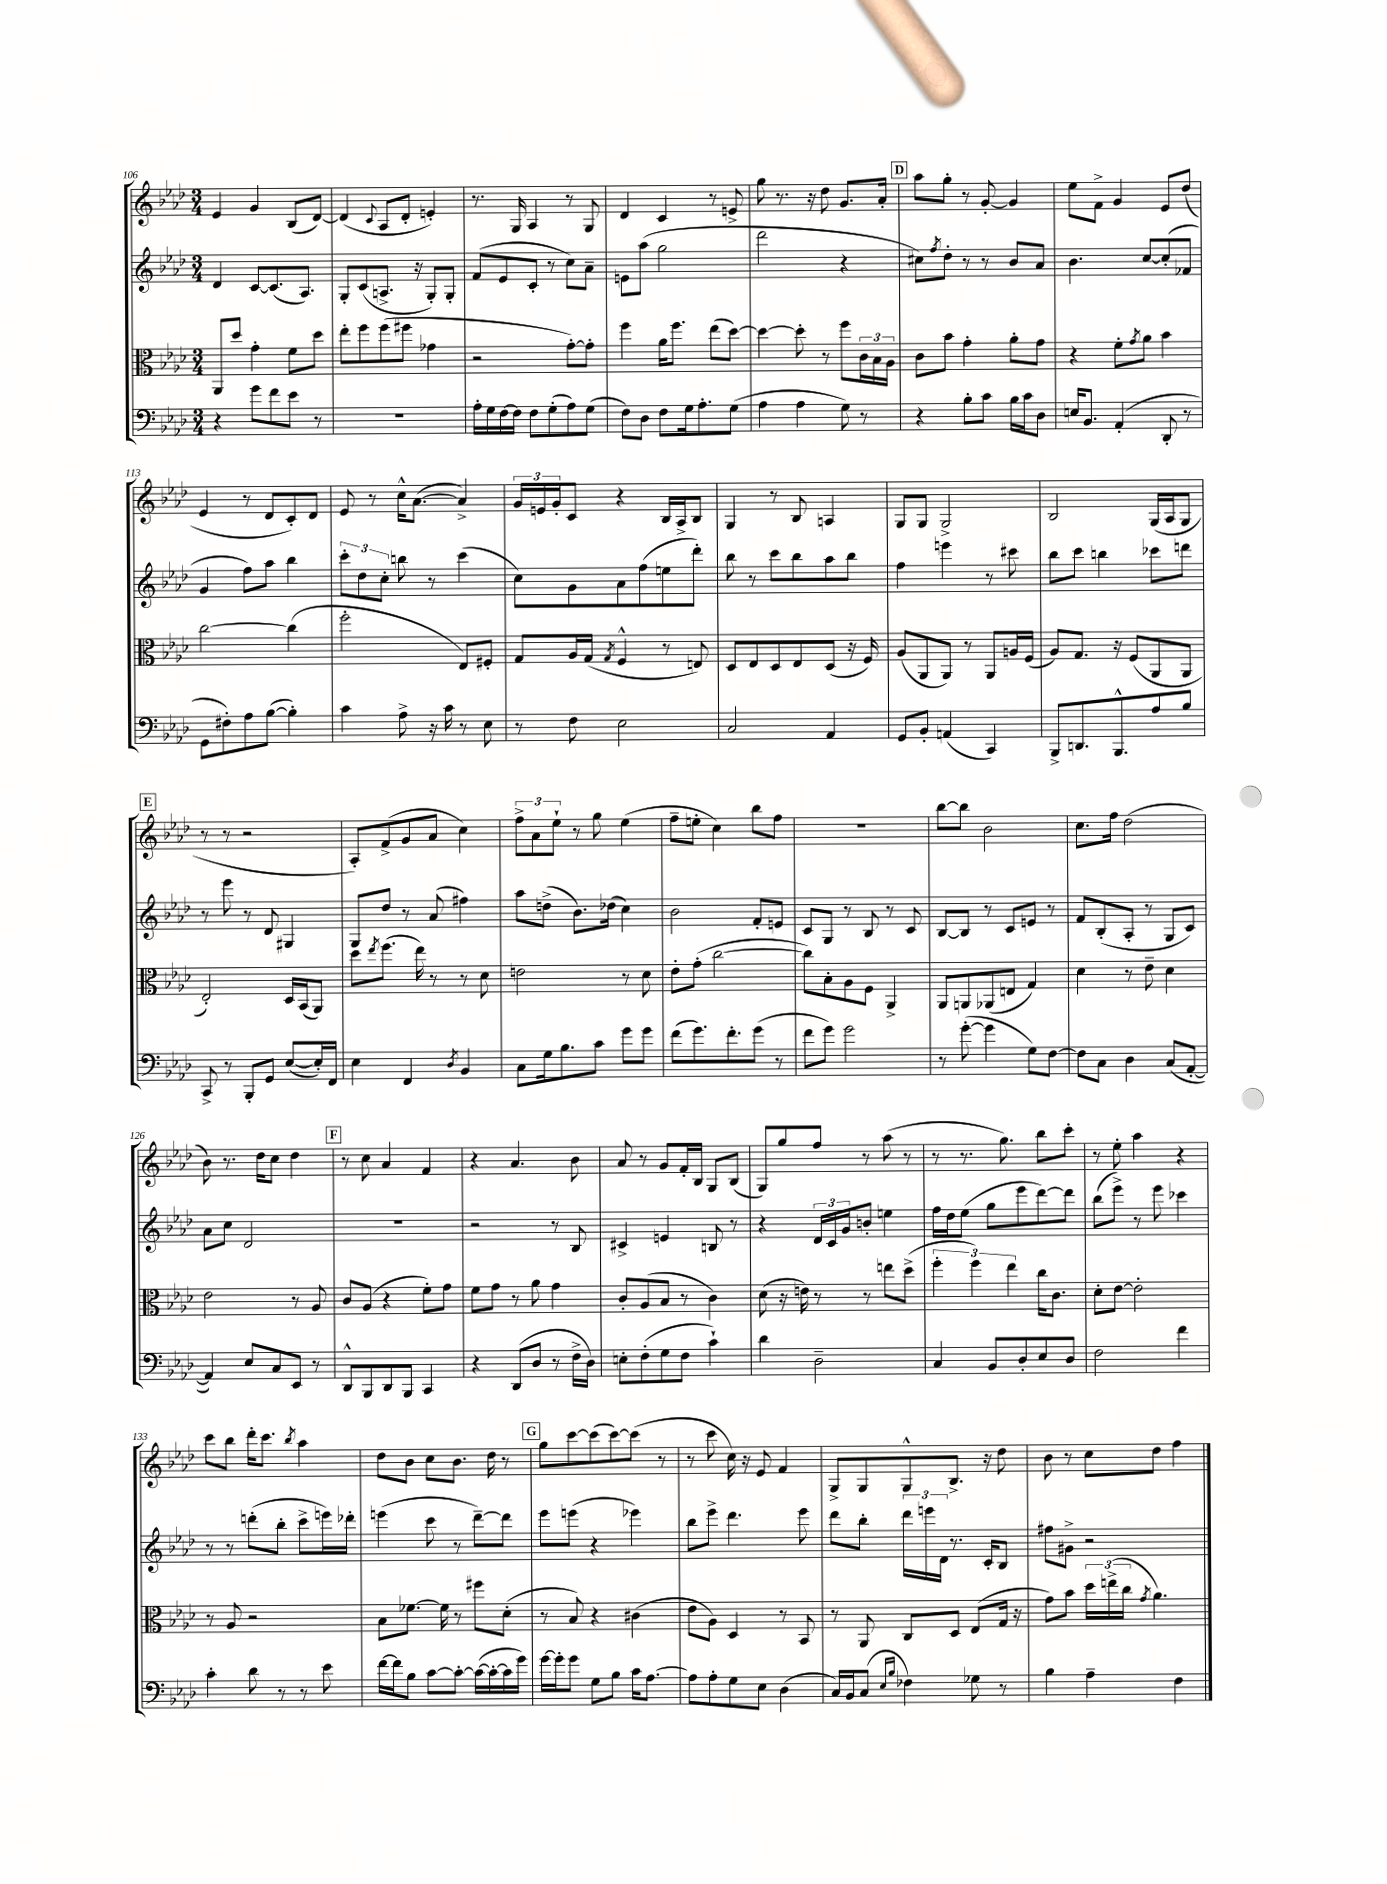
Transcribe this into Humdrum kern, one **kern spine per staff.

**kern	**kern	**kern	**kern
*staff4	*staff3	*staff2	*staff1
*clefF4	*clefC3	*clefG2	*clefG2
*k[b-e-a-d-]	*k[b-e-a-d-]	*k[b-e-a-d-]	*k[b-e-a-d-]
*M3/4	*M3/4	*M3/4	*M3/4
4r	8AA-	4d-	4e-
.	8dd-	.	.
8g	4g'	[8c	4g
8f	.	(8.c]	.
8e-	8f	.	(8B-
.	.	8.A-)	.
8r	8dd-	.	[8d-)
=	=	=	=
2.r	8ee-'	8G'	(4d-]
.	8ff	(8c	.
.	.	.	8qqc
.	(8ff	8.A^	8A-
.	8ff#	.	8d-'
.	.	16r	.
.	4g-	8G')	4e')
.	.	8G'	.
=	=	=	=
16A-'	2r	(8f	8.r
16G	.	.	.
[16F	.	8e-	.
16F]	.	.	16G
8F	.	8c'	4A-
(8G'	.	8r	.
8A-)	[8g')	8cc)	8r
(8G	8g']	8a-~	8G
=	=	=	=
8F)	4ff	8e	4d-
8D-	.	(8aa-	.
8F	16a-	2gg	4c
.	8.ff	.	.
16G	.	.	.
8.A-'	.	.	.
.	(8ee-	.	8r
(8G	[8dd-)	.	8e^
=	=	=	=
4A-	4dd-_	2ddd-	8gg
.	.	.	8.r
4A-	8dd-']	.	.
.	.	.	16r
.	8r	.	8dd-
8G)	8ff	4r	8.g
8r	24c	.	.
.	24B-	.	.
.	.	.	16a-'
.	24A-	.	.
=	=	=	=
4r	8c	8cc#)	8aa-
.	.	8qff	.
.	8b-	8dd-'	8gg'
8B-'	4g'	8r	8r
8c	.	8r	[8g'
16B-	8a-'	8b-	4g]
16c	.	.	.
8D-	8g	8a-	.
=	=	=	=
16E	4r	4.b-	8ee-
8.BB-	.	.	.
.	.	.	8f^
(4AA-'	8f'	.	4g
.	8qg	.	.
.	8a-	[8cc	.
8DD-'	4b-	(8cc']	8e-
8r	.	8f-	(8dd-
=	=	=	=
8GG	[2cc	4g	4e-
8F#')	.	.	.
8A-	.	8ff)	8r
([8B-	.	8aa-	8d-
4B-'])	(4cc]	4bb-	8c')
.	.	.	8d-
=	=	=	=
4c	2ff'	12ccc'	8e-
.	.	12dd-	.
.	.	.	8r
.	.	12cc'	.
8A-^	.	8bb	16cc^^
.	.	.	([8.a-
16r	.	8r	.
16c	.	.	.
8r	8E-)	(4ccc	4a-^])
8E-	8F#'	.	.
=	=	=	=
8r	8G	8cc)	24g
.	.	.	24e
.	.	.	24g'
8F	16A-	8g	8c
.	(16G	.	.
.	8qG	.	.
2E-	4F^^	8a-	4r
.	.	(8ff	.
.	8r	8ee	16B-
.	.	.	16A-^
.	8E)	8ddd-')	8B-
=	=	=	=
2C	8D-	8bb-	4G
.	8E-	8r	.
.	8D-	8ccc	8r
.	8E-	8bb-	8B-
4AA-	(8D-	8aa-	4A
.	16r	8bb-	.
.	16F)	.	.
=	=	=	=
8GG	(8A-	4ff	8G
8BB-'	8AA-	.	8G
(4AA	8AA-)	4eee	2G^
.	8r	.	.
4CC)	8AA-	8r	.
.	16A	8ccc#	.
.	(16F	.	.
=	=	=	=
8BBB-^	8A-)	8bb-	2B-
8.DD	8.G	8ccc	.
.	.	4bb	.
8.BBB-^^	16r	.	.
.	(8F	.	.
8A-	8AA-	8ccc-	(16G
.	.	.	16A-
8B-	8AA-	8ddd	8G
=	=	=	=
8CC^	2E-')	8r	8r
8r	.	8eee-	8r
8BBB-'	.	8r	2r
8GG	.	8d-	.
([8E-	16D-	4G#	.
.	(16BB-	.	.
16E-'])	8AA-)	.	.
16FF	.	.	.
=	=	=	=
4E-	8dd-	8G	8A-')
.	8qee-	.	.
.	(8.ff	8dd-	(8f^
4FF	.	8r	8g
.	16ee-)	.	.
.	8r	(8a-	8a-
8qD-	.	.	.
4BB-	8r	4ff#)	4cc)
.	8d-	.	.
=	=	=	=
8C	2e	8aa-	12ff^
.	.	.	12a-
16G	.	(8dd^	.
.	.	.	12ee-`
8.B-	.	.	.
.	.	8.b-)	8r
8c	.	.	8gg
.	.	(16dd-	.
8g	8r	4cc)	(4ee-
8g	8d-	.	.
=	=	=	=
(8f	8e-'	2b-	8ff~
8.g)	(8g'	.	8ee'
.	[2cc	.	4cc)
8.f'	.	.	.
(8g	.	8f'	8bb-
8r	.	8e	8ff
=	=	=	=
8f	8cc])	8c	2.r
8g)	8B-'	8G	.
2g	8A-	8r	.
.	8F	8B-	.
.	4AA-^	8r	.
.	.	8c	.
=	=	=	=
8r	8AA-	[8B-	[8bb-
([8g'	8AA	8B-]	8bb-]
4g]	(8AA-	8r	2b-
.	8E	8c	.
8G)	4G)	8e	.
[8F	.	8r	.
=	=	=	=
8F]	4d-	8f	8.cc
8C	.	(8B-'	.
.	.	.	16ff
4D-	8r	8A-'	(2dd-
.	8e-~	8r	.
(8C	4d-	8G	.
[8AA-'	.	8c)	.
=	=	=	=
4AA-])	2e-	8a-	8b-)
.	.	8cc	8.r
8E-	.	2d-	.
.	.	.	16dd-
8C	.	.	8cc
8EE-	8r	.	4dd-
8r	8A-	.	.
=	=	=	=
8DD-^^	8c	2.r	8r
8BBB-	(8A-	.	8cc
8DD-	4r	.	4a-
8BBB-	.	.	.
4CC	8f')	.	4f
.	8g	.	.
=	=	=	=
4r	8f	2r	4r
.	8g	.	.
(8DD-	8r	.	4.a-
8D-	8a-	.	.
8r	4g	8r	.
16F^	.	8B-	8b-
16D-)	.	.	.
=	=	=	=
8E'	8c'	4c#^	8a-
(8F'	(8A-	.	8r
8G	8B-	4e	8g
8F	8r	.	16f'
.	.	.	16B-
4c`)	4c)	8B	8G
.	.	8r	(8B-
=	=	=	=
4d-	(8d-	4r	8G)
.	16r	.	8gg
.	16e)	.	.
2D-~	8r	24d-	8ff
.	.	24c	.
.	.	24g	.
.	8r	8b'	8r
.	8ee	4ee	(8aa-
.	(8dd-^	.	8r
=	=	=	=
4C	6ff'	16ff	8r
.	.	16dd-	.
.	.	(8ee-	8.r
.	6ff)	.	.
8BB-	.	8gg	.
.	.	.	8.gg)
.	6ee-	.	.
8D-'	.	8eee-	.
8E-	16cc	[8ddd-)	8bb-
.	8.c	.	.
8D-	.	8ddd-]	8ccc'
=	=	=	=
2F	8d-'	(8bb-	8r
.	[8e-	8eee-^)	8ee-'
.	2e-']	8r	4aa-
.	.	8eee-	.
4f	.	4ccc-	4r
=	=	=	=
4c'	8r	8r	8ccc
.	8A-	8r	8bb-
8d-	2r	(8ddd'	16ddd-'
.	.	.	8.ccc
8r	.	8bb-'	.
.	.	.	8qbb-
8r	.	8ccc^	4aa-
8e-	.	16eee)	.
.	.	16ddd-'	.
=	=	=	=
[16f	8B-	(4eee	8dd-
16f]	.	.	.
8B-	[8.f-	.	8b-
[8c	.	8ccc	8cc
.	16f-]	.	.
8c'_	8r	8r	8.b-
(16c_	8ff#	[8ddd-~)	.
16c'_	.	.	16dd-
16c]	(8d-'	8ddd-]	8r
16g)	.	.	.
=	=	=	=
[16g	8r	8eee-	8gg
16g']	.	.	.
8g	8B-)	(8eee	[8ccc
8G	4r	4r	(8ccc]
8B-	.	.	[8ccc)
16c	(4c#	4eee-)	(8ccc]
[8.A-	.	.	.
.	.	.	8r
=	=	=	=
8A-]	8e-	8bb-	8r
8A-'	8A-)	8eee-^	8ccc
8G	4D-	4.ddd-	16cc)
.	.	.	16r
8E-	.	.	8e-
(4D-	8r	.	4f
.	8BB-	8eee-	.
=	=	=	=
16C)	8r	8ddd-	8G^
16BB-	.	.	.
(8C	8AA-	8bb-'	8G
16qqE-	.	.	.
16qqB-	.	.	.
4F-)	8C	24ddd-	8G^^
.	.	24eee	.
.	.	24d-	.
.	8D-	8.r	8.B-^
8G-	(8E-	.	.
.	.	16c'	16r
8r	16G	8B-	8dd-
.	16r	.	.
=	=	=	=
4B-	8g)	8ff#	8b-
.	8b-	8g#^	8r
4A-~	24dd-	2r	8cc
.	(24ee^	.	.
.	24cc	.	.
.	8qg	.	.
.	4.a-)	.	8dd-
4F	.	.	4ff
==	==	==	==
*-	*-	*-	*-
